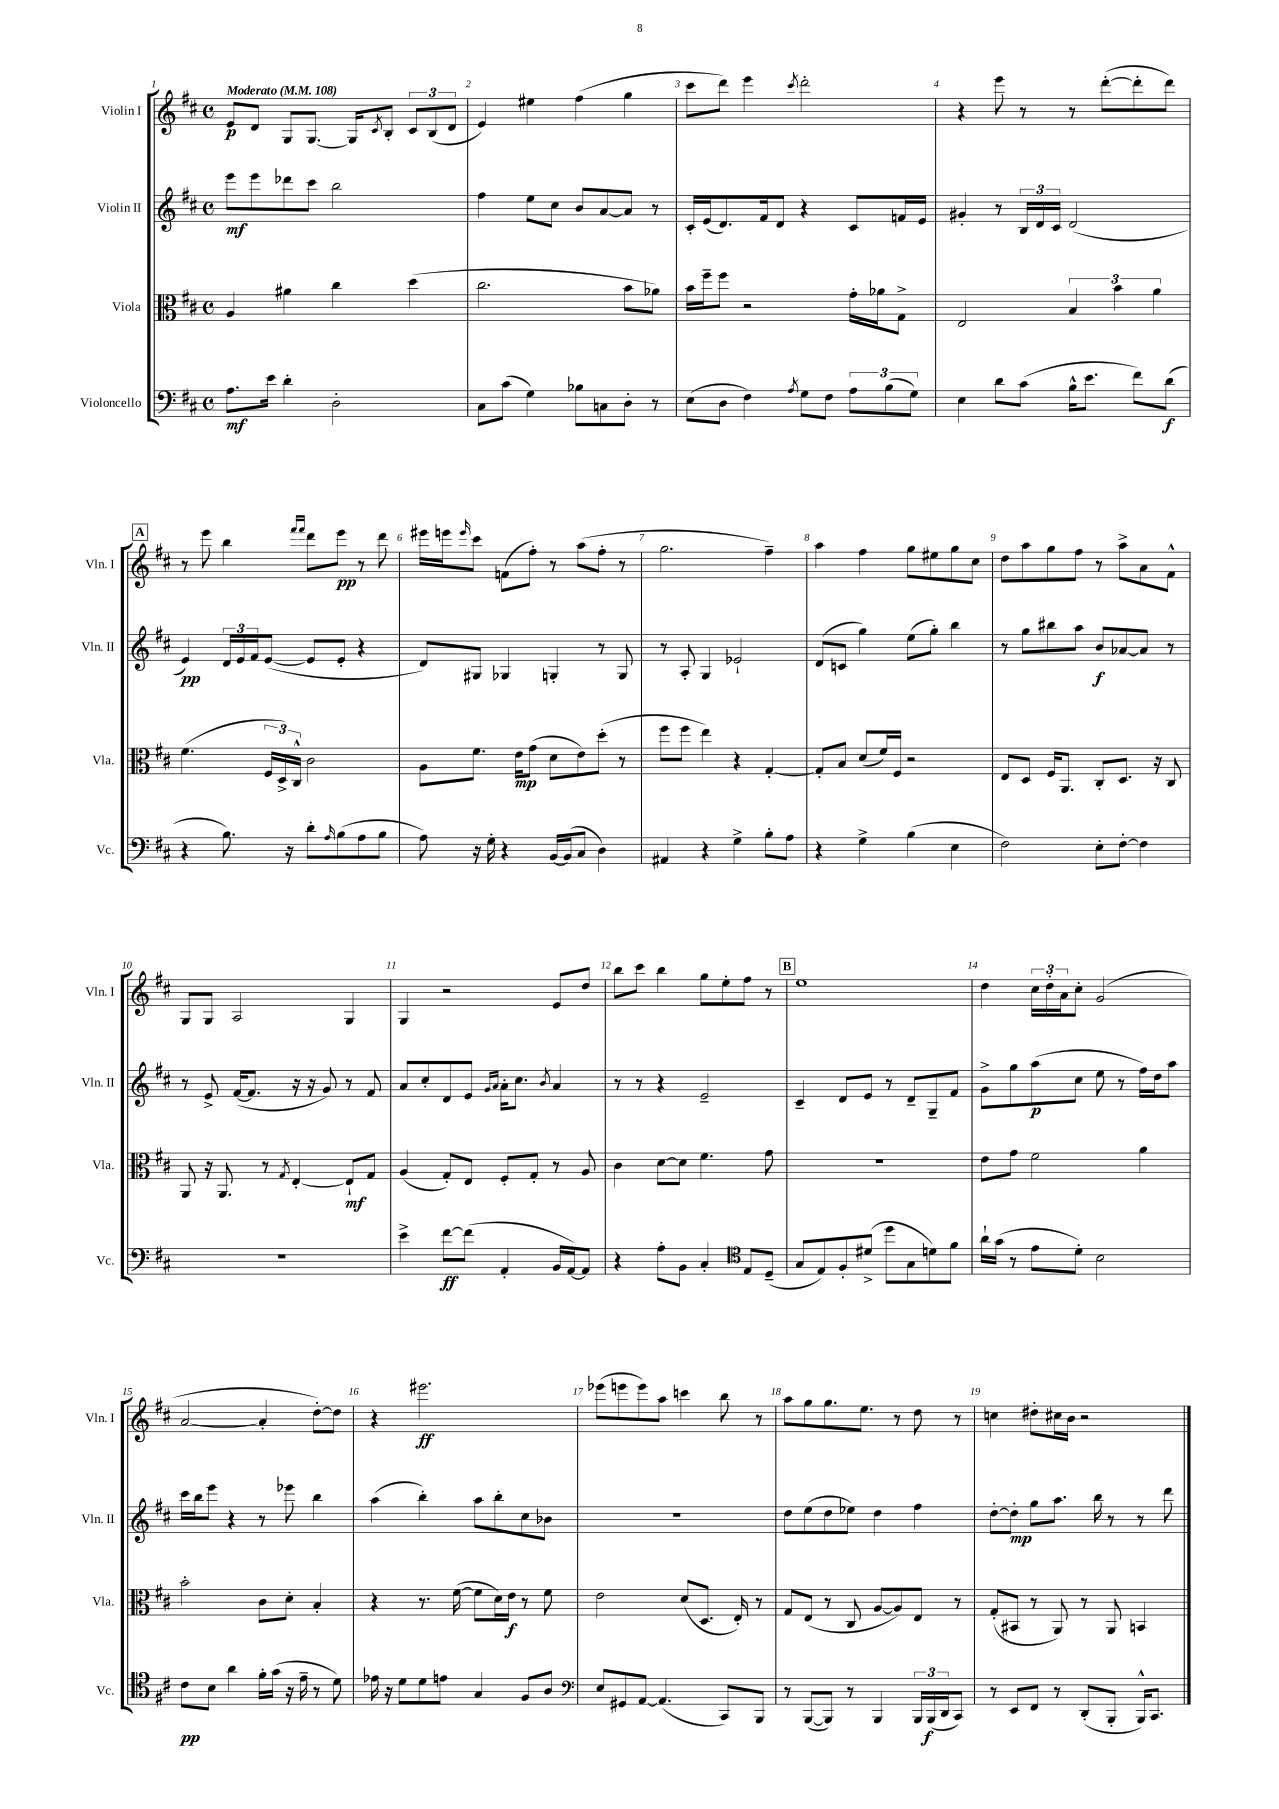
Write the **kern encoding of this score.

**kern	**dynam	**kern	**dynam	**kern	**dynam	**kern	**dynam
*part4	*part4	*part3	*part3	*part2	*part2	*part1	*part1
*staff4	*staff4	*staff3	*staff3	*staff2	*staff2	*staff1	*staff1
*I"Violoncello	*	*I"Viola	*	*I"Violin II	*	*I"Violin I	*
*I'Vc.	*	*I'Vla.	*	*I'Vln. II	*	*I'Vln. I	*
*clefF4	*	*clefC3	*	*clefG2	*	*clefG2	*
*k[f#c#]	*	*k[f#c#]	*	*k[f#c#]	*	*k[f#c#]	*
*M4/4	*	*M4/4	*	*M4/4	*	*M4/4	*
*met(c)	*	*met(c)	*	*met(c)	*	*met(c)	*
*MM108	*	*MM108	*	*MM108	*	*MM108	*
=1	=1	=1	=1	=1	=1	=1	=1
!	!	!	!	!	!	!LO:TX:a:B:t=Moderato	!
8.A\L	mf	4A/	.	8eee\L	mf	8e/L	p
.	.	.	.	8eee\	.	8d/J	.
16e\Jk	.	.	.	.	.	.	.
4d'\	.	4a#X\	.	8ddd-X\	.	8G/L	.
.	.	.	.	8ccc#\J	.	[8.G/J	.
2D'\	.	4cc#\	.	2bb\	.	.	.
.	.	.	.	.	.	16G/KL]	.
.	.	.	.	.	.	8qc#/	.
.	.	.	.	.	.	8B'/J	.
.	.	(4dd\	.	.	.	12c#/L	.
.	.	.	.	.	.	(12B/	.
.	.	.	.	.	.	12d/J	.
=2	=2	=2	=2	=2	=2	=2	=2
8C#\L	.	2.cc#\	.	4ff#\	.	4e/)	.
(8c#\J	.	.	.	.	.	.	.
4G\)	.	.	.	8ee\L	.	4ee#X\	.
.	.	.	.	8cc#\J	.	.	.
8B-X\L	.	.	.	8b/L	.	(4ff#\	.
8Cn\	.	.	.	[8a/	.	.	.
8D'\J	.	8b\L	.	8a/J]	.	4gg\	.
8r	.	8a-X\J)	.	8r	.	.	.
=3	=3	=3	=3	=3	=3	=3	=3
(8E\L	.	16b\LL	.	16c#'/LL	.	8ccc#\L	.
.	.	16ff#~\J	.	(16e/J	.	.	.
8D\J	.	8ff#\J	.	8.d/)	.	8ddd\J)	.
4F#\)	.	2r	.	.	.	4eee\	.
.	.	.	.	16f#/k	.	.	.
.	.	.	.	8d/J	.	.	.
8qA/	.	.	.	.	.	8qccc#/	.
8G\L	.	.	.	4r	.	2ddd'\	.
8F#\J	.	.	.	.	.	.	.
12A\L	.	16g'\LL	.	8c#/L	.	.	.
.	.	16a-X\J	.	.	.	.	.
(12B\	.	.	.	.	.	.	.
.	.	8G^\J	.	16fn/L	.	.	.
12G\J)	.	.	.	.	.	.	.
.	.	.	.	16e/JJ	.	.	.
=4	=4	=4	=4	=4	=4	=4	=4
4E\	.	2E/	.	4g#X'/	.	4r	.
8d\L	.	.	.	8r	.	8eee\	.
(8c#\J	.	.	.	24B/LL	.	8r	.
.	.	.	.	24d/	.	.	.
.	.	.	.	24c#/JJ	.	.	.
16B^^\KL	.	6B/	.	(2d/	.	8r	.
8.e\J	.	.	.	.	.	.	.
.	.	.	.	.	.	([8ddd'\L	.
.	.	6b\	.	.	.	.	.
8f#\L)	.	.	.	.	.	8ddd'\]	.
.	.	6a\	.	.	.	.	.
(8d\J	f	.	.	.	.	8ddd\J)	.
!!LO:LB:g=z
!!LO:REH:place=s1:t=A
=5	=5	=5	=5	=5	=5	=5	=5
4r	.	(4.f#\	.	4e/)	pp	8r	.
.	.	.	.	.	.	8eee\	.
8.B\)	.	.	.	24d/LL	.	4bb\	.
.	.	.	.	24e/	.	.	.
.	.	.	.	24f#/J	.	.	.
.	.	24F#/LL	.	([8e/J	.	.	.
.	.	24D^/)	.	.	.	.	.
16r	.	.	.	.	.	.	.
.	.	24C#^^/JJ	.	.	.	.	.
.	.	.	.	.	.	16qqfff#/LL	.
.	.	.	.	.	.	16qqfff#/JJ	.
8d'\L	.	2c#\	.	8e/L]	.	8ddd\L	.
16qqA/	.	.	.	.	.	.	.
(8B\	.	.	.	8e'/J	.	8eee\J	pp
8A\	.	.	.	4r	.	8r	.
8B\J	.	.	.	.	.	8ddd\	.
=6	=6	=6	=6	=6	=6	=6	=6
8A\)	.	8A\L	.	8d/L)	.	16eee#X\LL	.
.	.	.	.	.	.	16eeen\J	.
.	.	.	.	.	.	16qqeee/	.
16r	.	8.f#\J	.	8G#X/J	.	8ccc#\J	.
16G'\	.	.	.	.	.	.	.
4r	.	.	.	4G-X/	.	(8fn\L	.
.	.	16e\KL	mp	.	.	.	.
.	.	(8g\J	.	.	.	8ff#'\J)	.
[16BB/LL	.	8d\L	.	4Gn'/	.	8r	.
(16BB/J]	.	.	.	.	.	.	.
8C#/J	.	8e\)	.	.	.	(8aa\L	.
4D\)	.	(8dd'\J	.	8r	.	8ff#'\J	.
.	.	8r	.	8G/	.	8r	.
=7	=7	=7	=7	=7	=7	=7	=7
4AA#X/	.	8ff#\L	.	8r	.	2.gg\	.
.	.	8ff#\J	.	8A'/	.	.	.
4r	.	4ee\)	.	4G/	.	.	.
4G^\	.	4r	.	2e-X`/	.	.	.
8B'\L	.	[4G'/	.	.	.	4ff#~\)	.
8A\J	.	.	.	.	.	.	.
=8	=8	=8	=8	=8	=8	=8	=8
4r	.	8G'/L]	.	(8d/L	.	4aa\	.
.	.	8B/J	.	8cn/J	.	.	.
4G^\	.	(8d/L	.	4gg\)	.	4ff#\	.
.	.	16f#/L)	.	.	.	.	.
.	.	16F#/JJ	.	.	.	.	.
(4B\	.	2r	.	(8ee\L	.	8gg\L	.
.	.	.	.	8gg'\J)	.	8ee#X\	.
4E\	.	.	.	4bb\	.	8gg\	.
.	.	.	.	.	.	8cc#\J	.
=9	=9	=9	=9	=9	=9	=9	=9
2F#\)	.	8E/L	.	8r	.	8dd\L	.
.	.	8D/J	.	8gg\L	.	8aa\	.
.	.	16F#/KL	.	8bb#X\	.	8gg\	.
.	.	8.AA/J	.	.	.	.	.
.	.	.	.	8aa\J	.	8ff#\J	.
8E'\L	.	8C#'/L	.	8b/L	f	8r	.
[8F#'\J	.	8.D/J	.	[8a-X/	.	8aa^\L	.
4F#\]	.	.	.	8a-/J]	.	8a\	.
.	.	16r	.	.	.	.	.
.	.	8C#/	.	8r	.	8f#^^\J	.
!!LO:LB:g=z
=10	=10	=10	=10	=10	=10	=10	=10
1r	.	8AA/	.	8r	.	8G/L	.
.	.	16r	.	8e^/	.	8G/J	.
.	.	8.AA/	.	.	.	.	.
.	.	.	.	([16f#/KL	.	2A/	.
.	.	.	.	8.f#/J]	.	.	.
.	.	8r	.	.	.	.	.
.	.	8qG/	.	.	.	.	.
.	.	[4E'/	.	16r	.	.	.
.	.	.	.	16r	.	.	.
.	.	.	.	8g/)	.	.	.
.	.	8E`/L]	mf	8r	.	4G/	.
.	.	8G/J	.	8f#/	.	.	.
=11	=11	=11	=11	=11	=11	=11	=11
4e^\	.	(4A/	.	8a/L	.	4G/	.
.	.	.	.	8cc#'/	.	.	.
[8f#\L	ff	8G'/L)	.	8d/	.	2r	.
(8f#\J]	.	8E/J	.	8e/J	.	.	.
.	.	.	.	16qqg/LL	.	.	.
.	.	.	.	16qqa/JJ	.	.	.
4AA'/	.	8F#'/L	.	16a'\KL	.	.	.
.	.	.	.	8.cc#\J	.	.	.
.	.	8G'/J	.	.	.	.	.
.	.	.	.	8qb/	.	.	.
16BB/LL	.	8r	.	4a/	.	8e/L	.
[16AA/J)	.	.	.	.	.	.	.
8AA/J]	.	8A/	.	.	.	8dd/J	.
=12	=12	=12	=12	=12	=12	=12	=12
4r	.	4c#\	.	8r	.	8bb\L	.
.	.	.	.	8r	.	8ccc#\J	.
8A'\L	.	[8d\L	.	4r	.	4bb\	.
8BB\J	.	8d\J]	.	.	.	.	.
4C#'/	.	4.f#\	.	2e~/	.	8gg\L	.
.	.	.	.	.	.	8ee'\	.
*clefC4	*	*	*	*	*	*	*
8E/L	.	.	.	.	.	8ff#\J	.
(8D~/J	.	8g\	.	.	.	8r	.
!!LO:REH:place=s1:t=B
=13	=13	=13	=13	=13	=13	=13	=13
8G/L	.	1r	.	4c#~/	.	1ee	.
8E/)	.	.	.	.	.	.	.
8F#'/	.	.	.	8d/L	.	.	.
(8d#X^/J	.	.	.	8e/J	.	.	.
8dd\L	.	.	.	8r	.	.	.
8G\	.	.	.	8d~/L	.	.	.
8dn\)	.	.	.	8G~/	.	.	.
8f#\J	.	.	.	8f#/J	.	.	.
=14	=14	=14	=14	=14	=14	=14	=14
16a`\LL	.	8e\L	.	8g^\L	.	4dd\	.
(16g\JJ	.	.	.	.	.	.	.
8r	.	8g\J	.	8gg\	.	.	.
8e\L	.	2f#\	.	(8aa\	p	24cc#\LL	.
.	.	.	.	.	.	24dd'\	.
.	.	.	.	.	.	24a\J	.
8d'\J)	.	.	.	8cc#\J	.	8cc#'\J	.
2B\	.	.	.	8ee\	.	(2g/	.
.	.	.	.	8r	.	.	.
.	.	4a\	.	16ff#\LL)	.	.	.
.	.	.	.	16dd\J	.	.	.
.	.	.	.	8aa\J	.	.	.
!!LO:LB:g=z
=15	=15	=15	=15	=15	=15	=15	=15
8c#\L	pp	2b'\	.	16ccc#\LL	.	[2a/	.
.	.	.	.	16bb\J	.	.	.
8B\J	.	.	.	8eee\J	.	.	.
4a\	.	.	.	4r	.	.	.
16f#'\LL	.	8c#\L	.	8r	.	4a'/]	.
(16g\JJ	.	.	.	.	.	.	.
16r	.	8d'\J	.	8eee-X\	.	.	.
16e~\	.	.	.	.	.	.	.
8r	.	4B'/	.	4bb\	.	[8dd'\L)	.
8d\)	.	.	.	.	.	8dd\J]	.
=16	=16	=16	=16	=16	=16	=16	=16
16e-X\	.	4r	.	(4aa\	.	4r	.
16r	.	.	.	.	.	.	.
8d\L	.	.	.	.	.	.	.
8d\	.	8.r	.	4bb'\)	.	2.eee#X\	ff
8en\J	.	.	.	.	.	.	.
.	.	([16f#\	.	.	.	.	.
4G/	.	8f#\L]	.	8aa\L	.	.	.
.	.	16d\L)	.	8bb'\	.	.	.
.	.	16e\JJ	f	.	.	.	.
8F#/L	.	8r	.	8cc#\	.	.	.
8A/J	.	8f#\	.	8b-X\J	.	.	.
=17	=17	=17	=17	=17	=17	=17	=17
*clefF4	*	*	*	*	*	*	*
8E/L	.	2e\	.	1r	.	(8eee-X\L	.
8GG#X/	.	.	.	.	.	8eeen\	.
[8AA/J	.	.	.	.	.	8eee\)	.
(4.AA/]	.	.	.	.	.	8aa\J	.
.	.	(8d/L	.	.	.	4cccn\	.
.	.	8.D/J	.	.	.	.	.
8CC#/L)	.	.	.	.	.	8bb\	.
.	.	16E'/)	.	.	.	.	.
8BBB/J	.	8r	.	.	.	8r	.
=18	=18	=18	=18	=18	=18	=18	=18
8r	.	8G/L	.	8dd\L	.	8aa\L	.
([8BBB/L	.	(8E/J	.	(8ee\	.	8gg\	.
8BBB/J])	.	8r	.	8dd\	.	8.gg\	.
8r	.	8C#/	.	8ee-X\J)	.	.	.
.	.	.	.	.	.	8.ee\J	.
4BBB/	.	[8A/L	.	4dd\	.	.	.
.	.	8A/])	.	.	.	8r	.
24BBB/LL	.	8E/J	.	4ff#\	.	8dd\	.
(24BBB/	f	.	.	.	.	.	.
24DD/J	.	.	.	.	.	.	.
8CC#/J)	.	8r	.	.	.	8r	.
=19	=19	=19	=19	=19	=19	=19	=19
8r	.	(8G'/L	.	[8dd'\L	.	4ccn\	.
8EE/L	.	8BB#X/J	.	8dd'\J]	mp	.	.
8FF#/J	.	8r	.	8gg\L	.	8dd#X'\L	.
8r	.	8AA/)	.	8.aa\J	.	16cc#X\L	.
.	.	.	.	.	.	16b\JJ	.
(8DD'/L	.	8r	.	.	.	2r	.
.	.	.	.	16bb\	.	.	.
8BBB'/J	.	8AA/	.	8r	.	.	.
16BBB^^/KL)	.	4BBn/	.	8r	.	.	.
8.CC#/J	.	.	.	.	.	.	.
.	.	.	.	8ddd\	.	.	.
==	==	==	==	==	==	==	==
*-	*-	*-	*-	*-	*-	*-	*-
